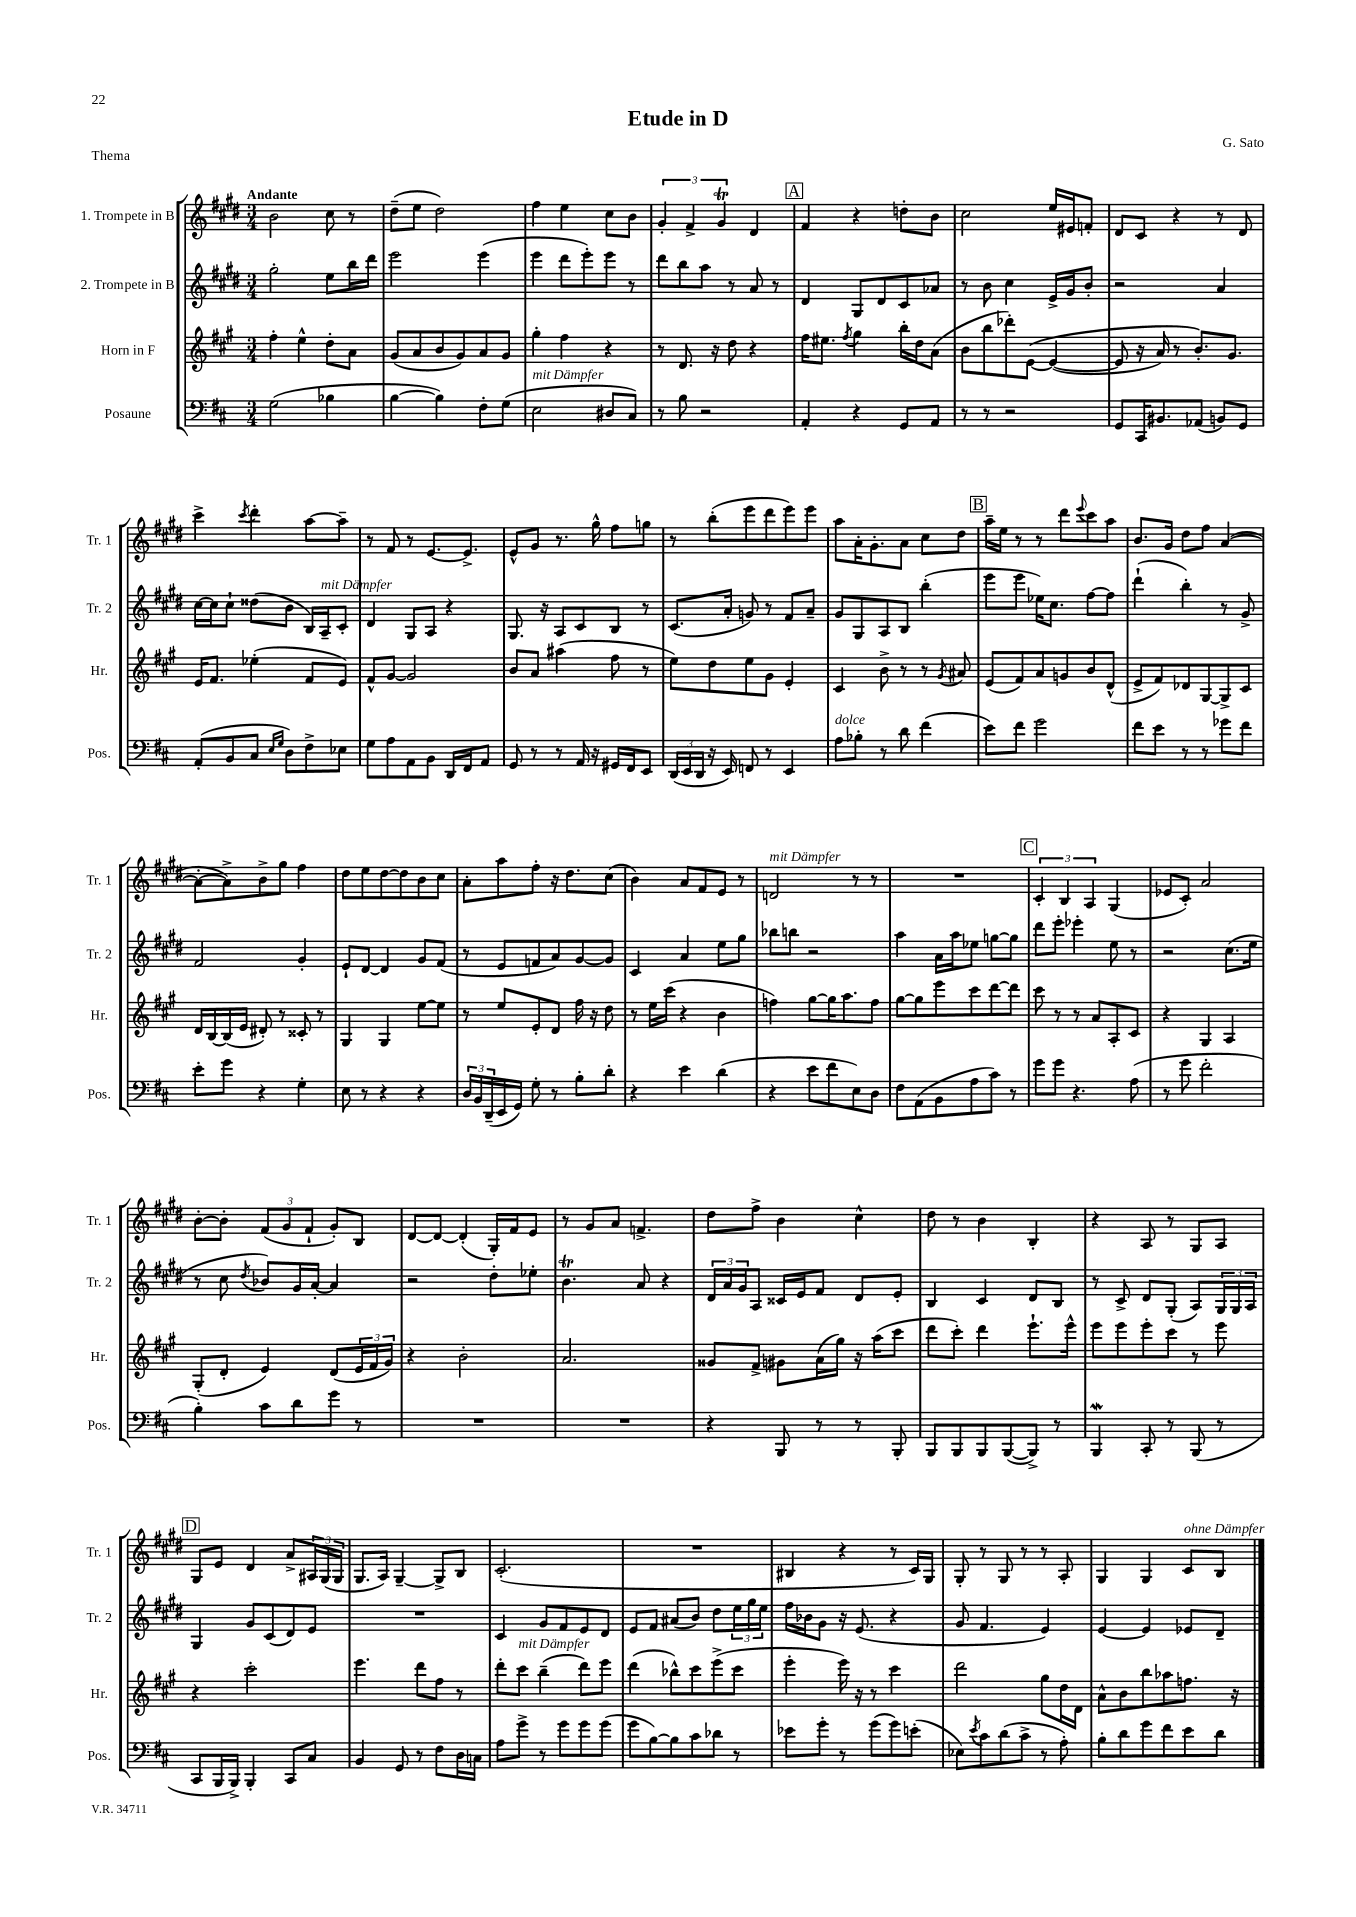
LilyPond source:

\header { title = "Etude in D" composer = "G. Sato" piece = "Thema" }
<<
\new StaffGroup <<
\new Staff = "s0" \with { instrumentName = "1. Trompete in B" shortInstrumentName = "Tr. 1" } {
    \clef treble \key e \major \numericTimeSignature \time 3/4 \tempo "Andante"
    b'2 cis''8 r8 |
    dis''8--( e''8 dis''2) |
    fis''4 e''4 cis''8 b'8 |
    \tuplet 3/2 { gis'4-. fis'4-> gis'4\trill } dis'4 |
    \mark \markup { \box "A" } fis'4 r4 d''8-. b'8 |
    cis''2 e''16 eis'16 f'8-. |
    dis'8 cis'8 r4 r8 dis'8 |
    cis'''4-> \acciaccatura { cis'''8 } dis'''4-. a''8~ a''8-- |
    r8 fis'8 r8 e'8.~ e'8.-> |
    e'8-^ gis'8 r8. gis''16-^ fis''8 g''8 |
    r8 b''8-.( e'''8 dis'''8 e'''8) e'''8 |
    a''8 a'16-. gis'8.-. a'8 cis''8 dis''8 |
    \mark \markup { \box "B" } a''16-- e''16 r8 r8 dis'''8 \appoggiatura { e'''8 } cis'''8 a''8 |
    b'8. gis'16 dis''8 fis''8 a'4~( |
    a'8~-. a'8->) b'8-> gis''8 fis''4 |
    dis''8 e''8 dis''8~ dis''8 b'8 cis''8 |
    a'8-. a''8 fis''8-. r16 dis''8. cis''8( |
    b'4) a'8 fis'8 e'8 r8 |
    d'2^\markup { \italic "mit Dämpfer" } r8 r8 |
    R2. |
    \mark \markup { \box "C" } \tuplet 3/2 { cis'4-. b4 a4 } gis4( |
    ees'8 cis'8-.) a'2 |
    b'8~-. b'8-. \tuplet 3/2 { fis'8( gis'8 fis'8-! } gis'8-.) b8 |
    dis'8~ dis'8~ dis'4-.( gis16-.) fis'16 e'8 |
    r8 gis'8 a'8 f'4.-> |
    dis''8 fis''8-> b'4 cis''4-^ |
    dis''8 r8 b'4 b4-. |
    r4 a8 r8 gis8 a8 |
    \mark \markup { \box "D" } gis8 e'8 dis'4 a'8-> \tuplet 3/2 { ais16 gis16( gis16 } |
    gis8. a16) gis4~-- gis8-> b8 |
    cis'2.-.( |
    R2. |
    bis4 r4 r8 cis'16) gis16 |
    gis8-. r8 gis8 r8 r8 a8-. |
    gis4 gis4 cis'8^\markup { \italic "ohne Dämpfer" } b8 \bar "|." |
}
\new Staff = "s1" \with { instrumentName = "2. Trompete in B" shortInstrumentName = "Tr. 2" } {
    \clef treble \key e \major \numericTimeSignature \time 3/4
    gis''2-. e''8 b''16 dis'''16 |
    e'''2 e'''4( |
    e'''4 dis'''8 e'''8-.) e'''8 r8 |
    dis'''8 b''8 a''8 r8 a'8 r8 |
    \mark \markup { \box "A" } dis'4 gis8 dis'8 cis'8 aes'8 |
    r8 b'8 cis''4 e'16-> gis'16 b'8-. |
    r2 a'4 |
    cis''16~ cis''16 cis''8-! disis''8( b'8 b16) a16--^\markup { \italic "mit Dämpfer" } cis'8-. |
    dis'4 gis8 a8 r4 |
    gis8. r16 a8 cis'8 b8 r8 |
    cis'8.( a'16-. g'8) r8 fis'8 a'8-- |
    gis'8 gis8 a8 b8 b''4-.( |
    \mark \markup { \box "B" } e'''8 e'''8 ees''16) cis''8. fis''8~ fis''8 |
    dis'''4-!( b''4-.) r8 gis'8-> |
    fis'2 gis'4-. |
    e'8-! dis'8~ dis'4 gis'8 fis'8( |
    r8 e'8 f'8 a'8) gis'8~ gis'8 |
    cis'4 a'4 e''8 gis''8 |
    bes''8 b''8 r2 |
    a''4 a'16 a''16 ees''8 g''8~ g''8 |
    \mark \markup { \box "C" } dis'''8 e'''8-. ees'''4-. e''8 r8 |
    r2 cis''8.( e''16 |
    r8 cis''8 \acciaccatura { dis''8 } bes'8) gis'16 a'16~-. a'4 |
    r2 dis''8-. ees''8-. |
    b'4.\trill a'8 r4 |
    \tuplet 3/2 { dis'16 a'16 gis'16 } a8 cisis'16 e'16 fis'8 dis'8 e'8-. |
    b4 cis'4 dis'8 b8 |
    r8 cis'8-> dis'8 gis8-.( a8) \tuplet 3/2 { gis16 gis16 a16 } |
    \mark \markup { \box "D" } gis4 gis'8 cis'8( dis'8) e'8 |
    R2. |
    cis'4 gis'8 fis'8 e'8 dis'8 |
    e'8 fis'8 ais'8( b'8) dis''8 \tuplet 3/2 { e''16 gis''16 e''16 } |
    fis''16 bes'16 gis'8 r16 e'8.( r4 |
    gis'8 fis'4. e'4) |
    e'4~ e'4 ees'8 dis'8-- \bar "|." |
}
\new Staff = "s2" \with { instrumentName = "Horn in F" shortInstrumentName = "Hr." } {
    \clef treble \key a \major \numericTimeSignature \time 3/4
    fis''4-. e''4-^ d''8-. a'8 |
    gis'8( a'8 b'8 gis'8) a'8 gis'8 |
    gis''4-. fis''4 r4 |
    r8 d'8. r16 d''8 r4 |
    \mark \markup { \box "A" } fis''16 eis''8. \acciaccatura { fis''8 } gis''4 b''16-. d''16 a'8( |
    b'8 b''8 des'''8-.) e'8~\( e'4~( |
    e'8 r16 a'16) r8 b'8.-.\) gis'8. |
    e'16 fis'8. ees''4-.( fis'8 e'8) |
    fis'8-^ gis'8~ gis'2 |
    b'8 a'8 ais''4( fis''8 r8 |
    e''8) d''8 e''8 gis'8 e'4-. |
    cis'4 b'8-> r8 r8 \acciaccatura { gis'8 } ais'8 |
    \mark \markup { \box "B" } e'8( fis'8) a'8 g'8 b'8 d'8-^( |
    e'8-> fis'8) des'8 gis8~ gis8-> cis'8 |
    d'16 b16~ b16( e'16 dis'8-.) r8 cisis'8-. r8 |
    gis4 gis4 e''8~ e''8 |
    r8 e''8 e'8-. d'8 fis''16 r16 d''8 |
    r8 e''16 cis'''16( r4 b'4 |
    f''4) gis''8~ gis''16 a''8. f''8 |
    gis''8~ gis''8 e'''8 cis'''8 d'''8~ d'''8 |
    \mark \markup { \box "C" } cis'''8 r8 r8 a'8 a8-. cis'8 |
    r4 gis4 a4 |
    gis8-.( d'8-. e'4) d'8( \tuplet 3/2 { e'16 fis'16 gis'16) } |
    r4 b'2-. |
    a'2. |
    gisis'8 fis'8-> gis'8 a'16( gis''16) r16 a''16( cis'''8 |
    d'''8 cis'''8-.) d'''4 e'''8.-! e'''16-^ |
    e'''8 e'''8 e'''8-. cis'''8 r8 e'''8 |
    \mark \markup { \box "D" } r4 cis'''2-. |
    e'''4. d'''8 fis''8 r8 |
    d'''8-. cis'''8^\markup { \italic "mit Dämpfer" } b''4--( d'''8) e'''8 |
    d'''4( bes''8-^) cis'''8 e'''8->( cis'''8 |
    e'''4-. e'''16) r16 r8 cis'''4 |
    d'''2 gis''8 d''16 d'16 |
    a'8-^ b'8 b''8 aes''8 f''8. r16 \bar "|." |
}
\new Staff = "s3" \with { instrumentName = "Posaune" shortInstrumentName = "Pos." } {
    \clef bass \key d \major \numericTimeSignature \time 3/4
    g2( bes4 |
    b4~ b4) fis8-. g8( |
    e2^\markup { \italic "mit Dämpfer" } dis8 cis8) |
    r8 b8 r2 |
    \mark \markup { \box "A" } a,4-. r4 g,8 a,8 |
    r8 r8 r2 |
    g,8 cis,16 bis,8. aes,8( b,8) g,8 |
    a,8-.( b,8 cis8 \grace { e16 g16 } d8) fis8-> ees8 |
    g8 a8 a,8 b,8 d,16 fis,16 a,8 |
    g,8 r8 r8 a,16 r16 gis,16 fis,16 e,8 |
    \tuplet 3/2 { d,16( e,16 d,16 } r16 e,16) f,8 r8 e,4 |
    a8^\markup { \italic "dolce" } bes8-. r8 d'8 fis'4( |
    \mark \markup { \box "B" } e'8) fis'8 g'2 |
    fis'8 e'8 r8 r8 ges'8 fis'8 |
    e'8-. g'8 r4 g4-. |
    e8 r8 r4 r4 |
    \tuplet 3/2 { d16 b,16 d,16--( } e,16 g,16) g8-. r8 b8-. d'8-. |
    r4 e'4 d'4( |
    r4 e'8 fis'8 e8) d8 |
    fis8 a,8( b,8 a8 cis'8) r8 |
    \mark \markup { \box "C" } g'8 g'8 r4. a8( |
    r8 g'8 fis'2-. |
    b4-.) cis'8 d'8 g'8 r8 |
    R2. |
    R2. |
    r4 b,,8 r8 r8 b,,8-. |
    b,,8 b,,8 b,,8 b,,8~( b,,8->) r8 |
    b,,4\mordent cis,8-. r8 b,,8( r8 |
    \mark \markup { \box "D" } cis,8 b,,16 b,,16->) b,,4-. cis,8 cis8 |
    b,4 g,8 r8 fis8 d16 c16 |
    a8 g'8-> r8 g'8 g'8 g'8( |
    g'8 b8~) b8 cis'8 des'8 r8 |
    ees'8 g'8-. r8 g'8( g'8) e'8-.( |
    ees8) \acciaccatura { e'8 } cis'8 d'8( cis'8-> r8 a8-.) |
    b8-. d'8 g'8 fis'8 e'8 d'8 \bar "|." |
}
>>
>>
\layout { \context { \Score \remove "Bar_number_engraver" } }
